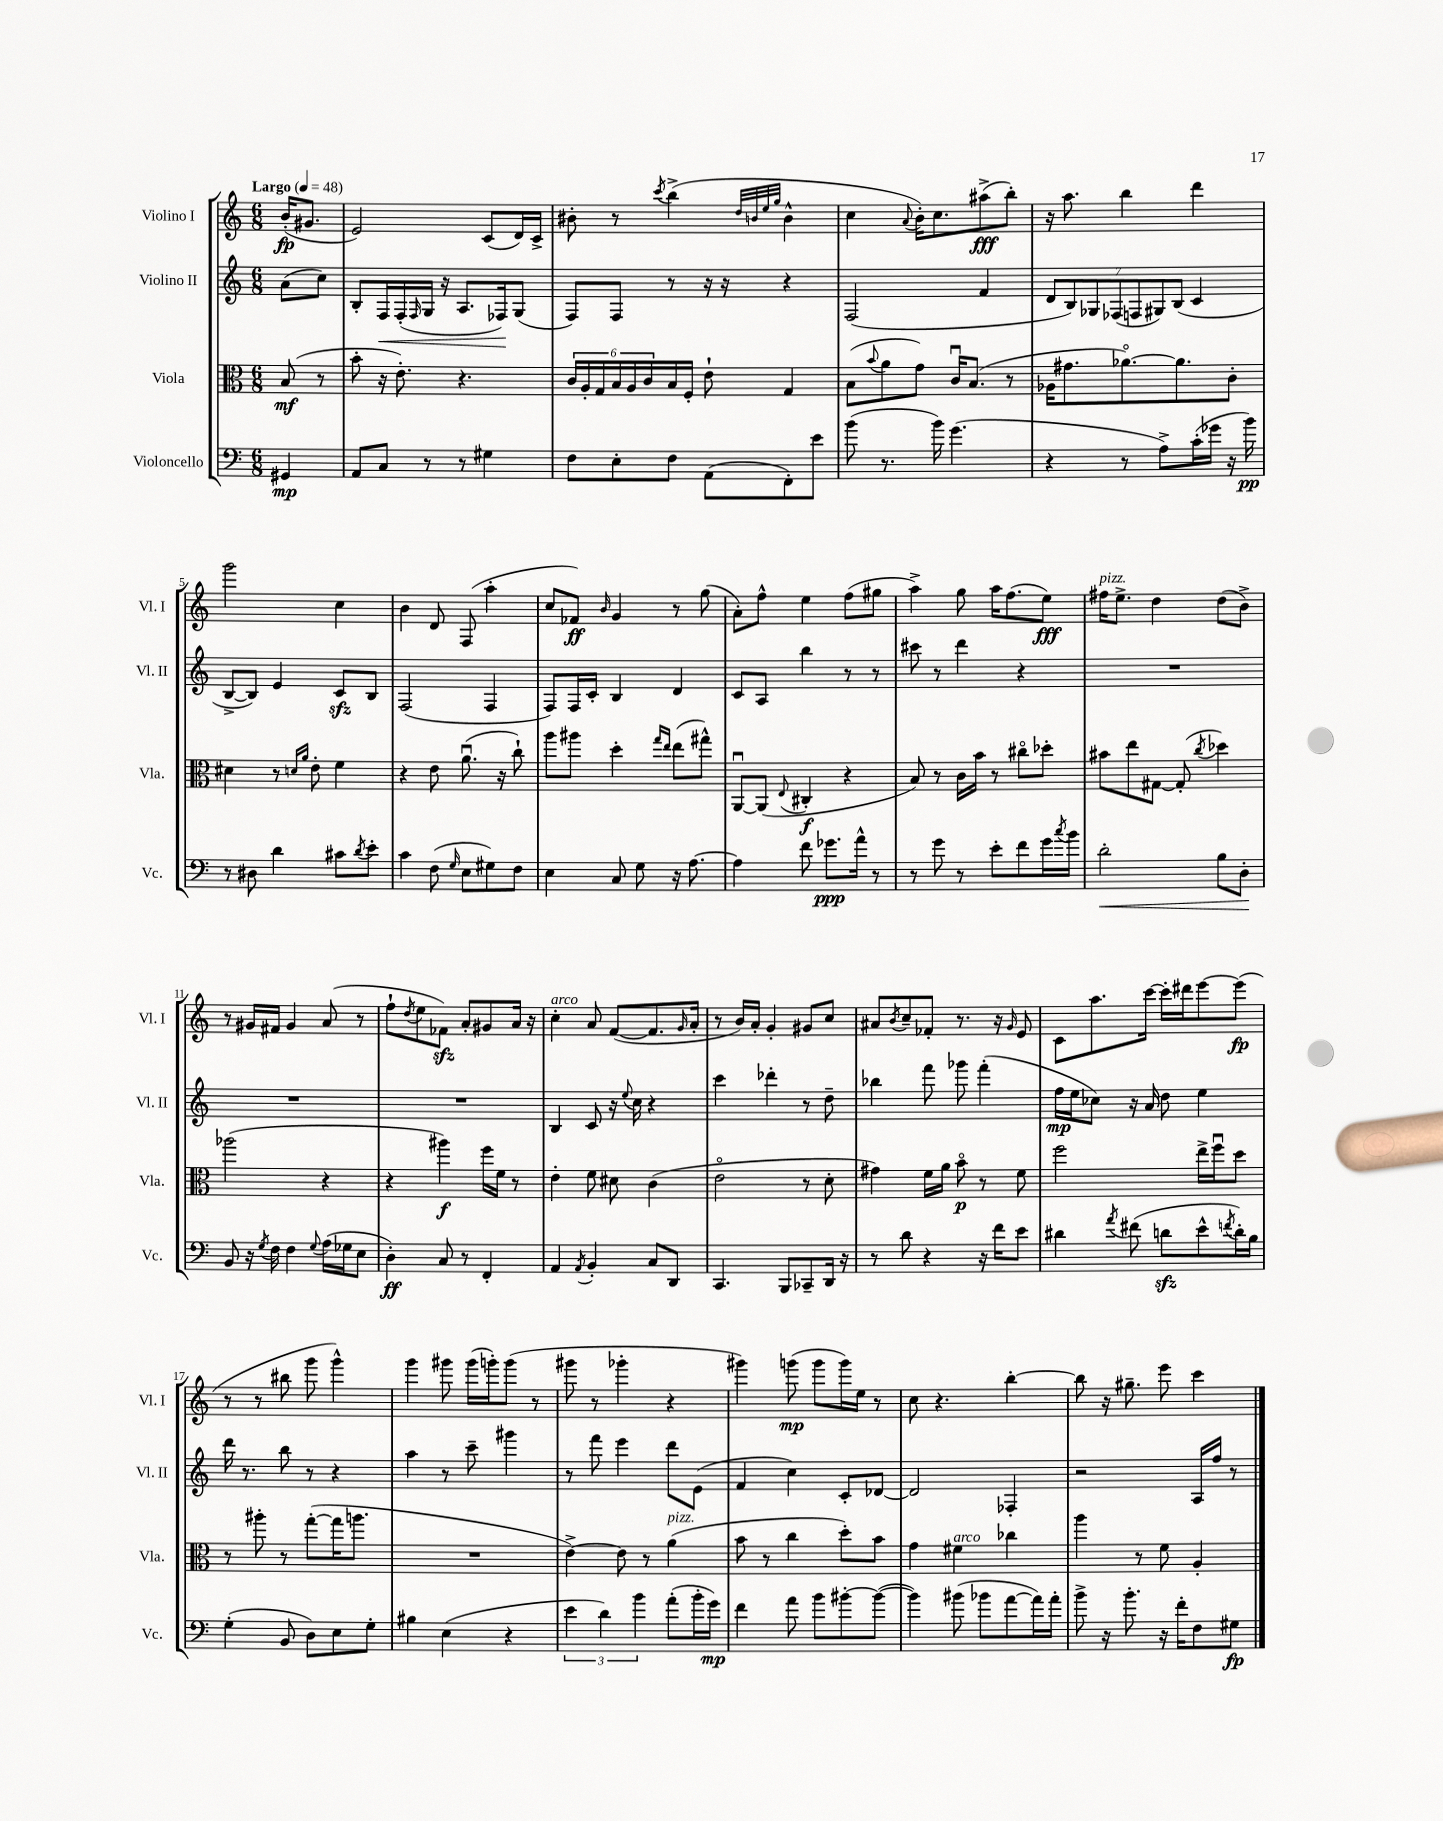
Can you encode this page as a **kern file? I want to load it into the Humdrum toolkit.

**kern	**kern	**kern	**kern
*staff4	*staff3	*staff2	*staff1
*clefF4	*clefC3	*clefG2	*clefG2
*k[]	*k[]	*k[]	*k[]
*M6/8	*M6/8	*M6/8	*M6/8
*MM48	*MM48	*MM48	*MM48
4GG#/	(8B/	(8a\L	(16b'/LK
.	.	.	8.g#/J
.	8r	8cc\J)	.
=	=	=	=
8AA/L	8b'\	8B'/L	2e/)
8C/J	16r	16F/L	.
.	8.e'\)	(16F'/	.
.	.	16qqF/	.
8r	.	16G/JJ	.
.	.	16r	.
8r	4.r	8.A/L	.
4G#\	.	.	(8c/L
.	.	16F-/k)	.
.	.	(8G/J	16d/L)
.	.	.	16c^/JJ
=	=	=	=
8F\L	24c/LL	8F/L)	8b#'\
.	24A'/	.	.
.	24G/	.	.
8E'\	24B/	8F/J	8r
.	24A/	.	.
.	24c/	.	.
.	.	.	8qccc/
8F\J	16B/	8r	(4bb^\
.	16F'/JJ	.	.
(8AA\L	8e`\	16r	.
.	.	16r	.
.	.	.	32qqdd/LLL
.	.	.	32qqb/
.	.	.	32qqee/
.	.	.	32qqgg/JJJ
8FF'\)	4G/	4r	4b^^\
8e\J	.	.	.
=	=	=	=
(8b\	(8B\L	(2F/	4cc\
.	8qqb/	.	.
8.r	8a\	.	.
.	.	.	8qqa/
.	8g\J)	.	16b'\LK)
16b\)	.	.	8.cc\
(4.g\	16cu/LK	.	.
.	(8.B/J	.	.
.	.	4f/	(8aa#^\
.	8r	.	8bb'\J)
=	=	=	=
4r	16A-\LK	14d/L	16r
.	8.g#\	.	8.aa\
.	.	14B/)	.
.	.	14G-/	.
.	.	(14F-/	.
8r	[8.a-o\)	.	4bb\
.	.	14F/	.
.	.	14G#/)	.
8A^\L)	.	.	.
.	.	(14B/J	.
.	8.a-\]	.	.
(16c'\L	.	4c/	4ddd\
16g-\JJ	.	.	.
16r	8c'\J	.	.
16b\)	.	.	.
=	=	=	=
8r	4d#\	[8B^/L	2ggg\
8D#\	.	8B/]J)	.
4d\	8r	4e/	.
.	16qqd/LL	.	.
.	16qqa/JJ	.	.
.	8e'\	.	.
8c#\L	4f\	8c/L	4cc\
8qd/	.	.	.
8e'\J	.	8B/J	.
=	=	=	=
4c\	4r	(2F/	4b\
(8F\	8e\	.	8d/
16qqG/	.	.	.
8E\L	(8.au\	.	(8F/
8G#\)	.	4F/	4aa'\
.	16r	.	.
8F\J	8cc`\)	.	.
=	=	=	=
4E\	8aa\L	8F/L)	8cc/L
.	8aa#\J	16F/L	8f-/J)
.	.	16c'/JJ	.
.	.	.	16qqb/
8C/	4dd'\	4B/	4g/
8G\	.	.	.
.	16qqgg/LL	.	.
.	16qqee/JJ	.	.
16r	(8ee\L	4d/	8r
[8.A\	.	.	.
.	8gg#^^\J)	.	(8gg\
=	=	=	=
4A\]	[8AAu/L	8c/L	8a'\L)
.	(8AA/]J	8A/J	8ff^^\J
.	8qqE/	.	.
8f\	4C#'/	4bb\	4ee\
8.g-\L	.	.	.
.	4r	8r	(8ff\L
16a^^\Jk	.	.	.
8r	.	8r	8gg#\J
=	=	=	=
8r	8B/)	8ccc#\	4aa^\)
8g\	8r	8r	.
8r	16c\LL	4ddd\	8gg\
.	16b\JJ	.	.
8e'\L	8r	.	16aa\LK
.	.	.	(8.ff\
8f\	8cc#o\L	4r	.
16g\L	8dd-'\J	.	8ee\J)
8qcc/	.	.	.
16b\JJ	.	.	.
=	=	=	=
2d'\	8b#\L	2.r	16ff#\LK
.	.	.	8.ee^\J
.	8ee\	.	.
.	[8G#\J	.	4dd\
.	(8G#'/]	.	.
.	8qcc/	.	.
8B\L	4dd-\)	.	(8dd\L
8D'\J	.	.	8b^\J)
=	=	=	=
8BB/	(2aa-\	2.r	8r
16r	.	.	16g#/LL
8qG/	.	.	.
16F\	.	.	16f#/JJ
4F\	.	.	4g#/
8qqG/	.	.	.
(16A\LL	4r	.	(8a/
16G-\J	.	.	.
8E\J	.	.	8r
=	=	=	=
4D'\)	4r	2.r	8ff`\L
.	.	.	8qdd/
.	.	.	8ee\
8C/	4aa#\)	.	8f-\J)
8r	.	.	8a'/L
4FF'/	16ff\LL	.	8g#/
.	16f\JJ	.	.
.	8r	.	16a/Jk
.	.	.	16r
=	=	=	=
4AA/	4e'\	4B/	4cc'\
8qAA/	.	.	.
4BB'/	8f\	8c/	8a/
.	8d#\	16r	([8f/L
.	.	8qqee/	.
.	.	16cc\	.
8C/L	(4c\	4r	8.f/]
8DD/J	.	.	.
.	.	.	16qqg/
.	.	.	16a'/Jk
=	=	=	=
4.CC/	2eo\	4ccc\	8r
.	.	.	16b/LL)
.	.	.	16a'/JJ
.	.	4ddd-'\	4g'/
8BBB/L	.	.	.
8CC-~/	8r	8r	8g#/L
16DD/Jk	8d'\	8dd~\	8cc/J
16r	.	.	.
=	=	=	=
8r	4g#\)	4bb-\	8a#/L
.	.	.	8qb/
8d\	.	.	8cc~/
4r	16f\LL	8fff\	8f-'/J
.	16a\JJ	.	.
.	8bo\	8ggg-\	8.r
16r	8r	(4fff'\	.
16f\LK	.	.	16r
.	.	.	16qqg/
8e\J	8f\	.	8e/
=	=	=	=
4d#\	2ff\	16ff\LL	8c\L
.	.	16ee\J	.
.	.	8cc-\J)	8.aa\
8qa/	.	.	.
(8f#\	.	16r	.
.	.	16a/	[16ccc\Jk
8d\L	.	8dd\	16ccc'\]LL
.	.	.	16ddd#\J
8e^^\	16ee^\LL	4ee\	[8eee\
.	16ffu\J	.	.
8qf/	.	.	.
16d'\L)	8dd\J	.	(8eee\]J
16B\JJ	.	.	.
=	=	=	=
(4G'\	8r	16ddd\	8r
.	.	8.r	.
.	8aa#'\	.	8r
8BB/	8r	8bb\	8bb#\
8D\L)	([8gg'\L	8r	8ggg\
8E\	16gg\]K	4r	4ggg^^\)
.	8.aa\J	.	.
8G'\J	.	.	.
=	=	=	=
4B#\	2.r	4aa\	4ggg\
(4E\	.	8r	8ggg#\
.	.	8ccc~\	(16ggg#\LL
.	.	.	16ggg'\J)
4r	.	4ggg#\	(8ggg\J
.	.	.	8r
=	=	=	=
6e\	[4e^\)	8r	8ggg#\
.	.	8fff\	8r
6d\)	.	.	.
.	8e\]	4eee\	4ggg-'\
6b\	.	.	.
.	8r	.	.
(8a'\L	(4a\	8ddd\L	4r
16b'\L	.	(8e\J	.
16g\JJ)	.	.	.
=	=	=	=
4f\	8b\	4f/	4ggg#\)
.	8r	.	.
8a\	4cc\	4cc\)	(8ggg\
8b\L	.	.	8ggg\L
[8b#'\	8dd'\L)	8c'/L	16ggg\L)
.	.	.	16ee\JJ
(8b#\_J	8b\J	[8d-/J	8r
=	=	=	=
4b#\])	4g\	2d-/]	8cc\
.	.	.	4.r
(8b#\	4f#\	.	.
8b-\L	.	.	.
[8a\	4cc-\	4F-'/	[4bb'\
16a\]L)	.	.	.
16a'\JJ	.	.	.
=	=	=	=
8b^\	4aa\	2r	8bb\]
16r	.	.	16r
8.b'\	.	.	8.gg#~\
.	8r	.	.
16r	8f\	.	8eee\
16f'\LK	.	.	.
8F\	4A'/	16A/LL	4ccc\
.	.	16ff/JJ	.
8G#\J	.	8r	.
==	==	==	==
*-	*-	*-	*-
